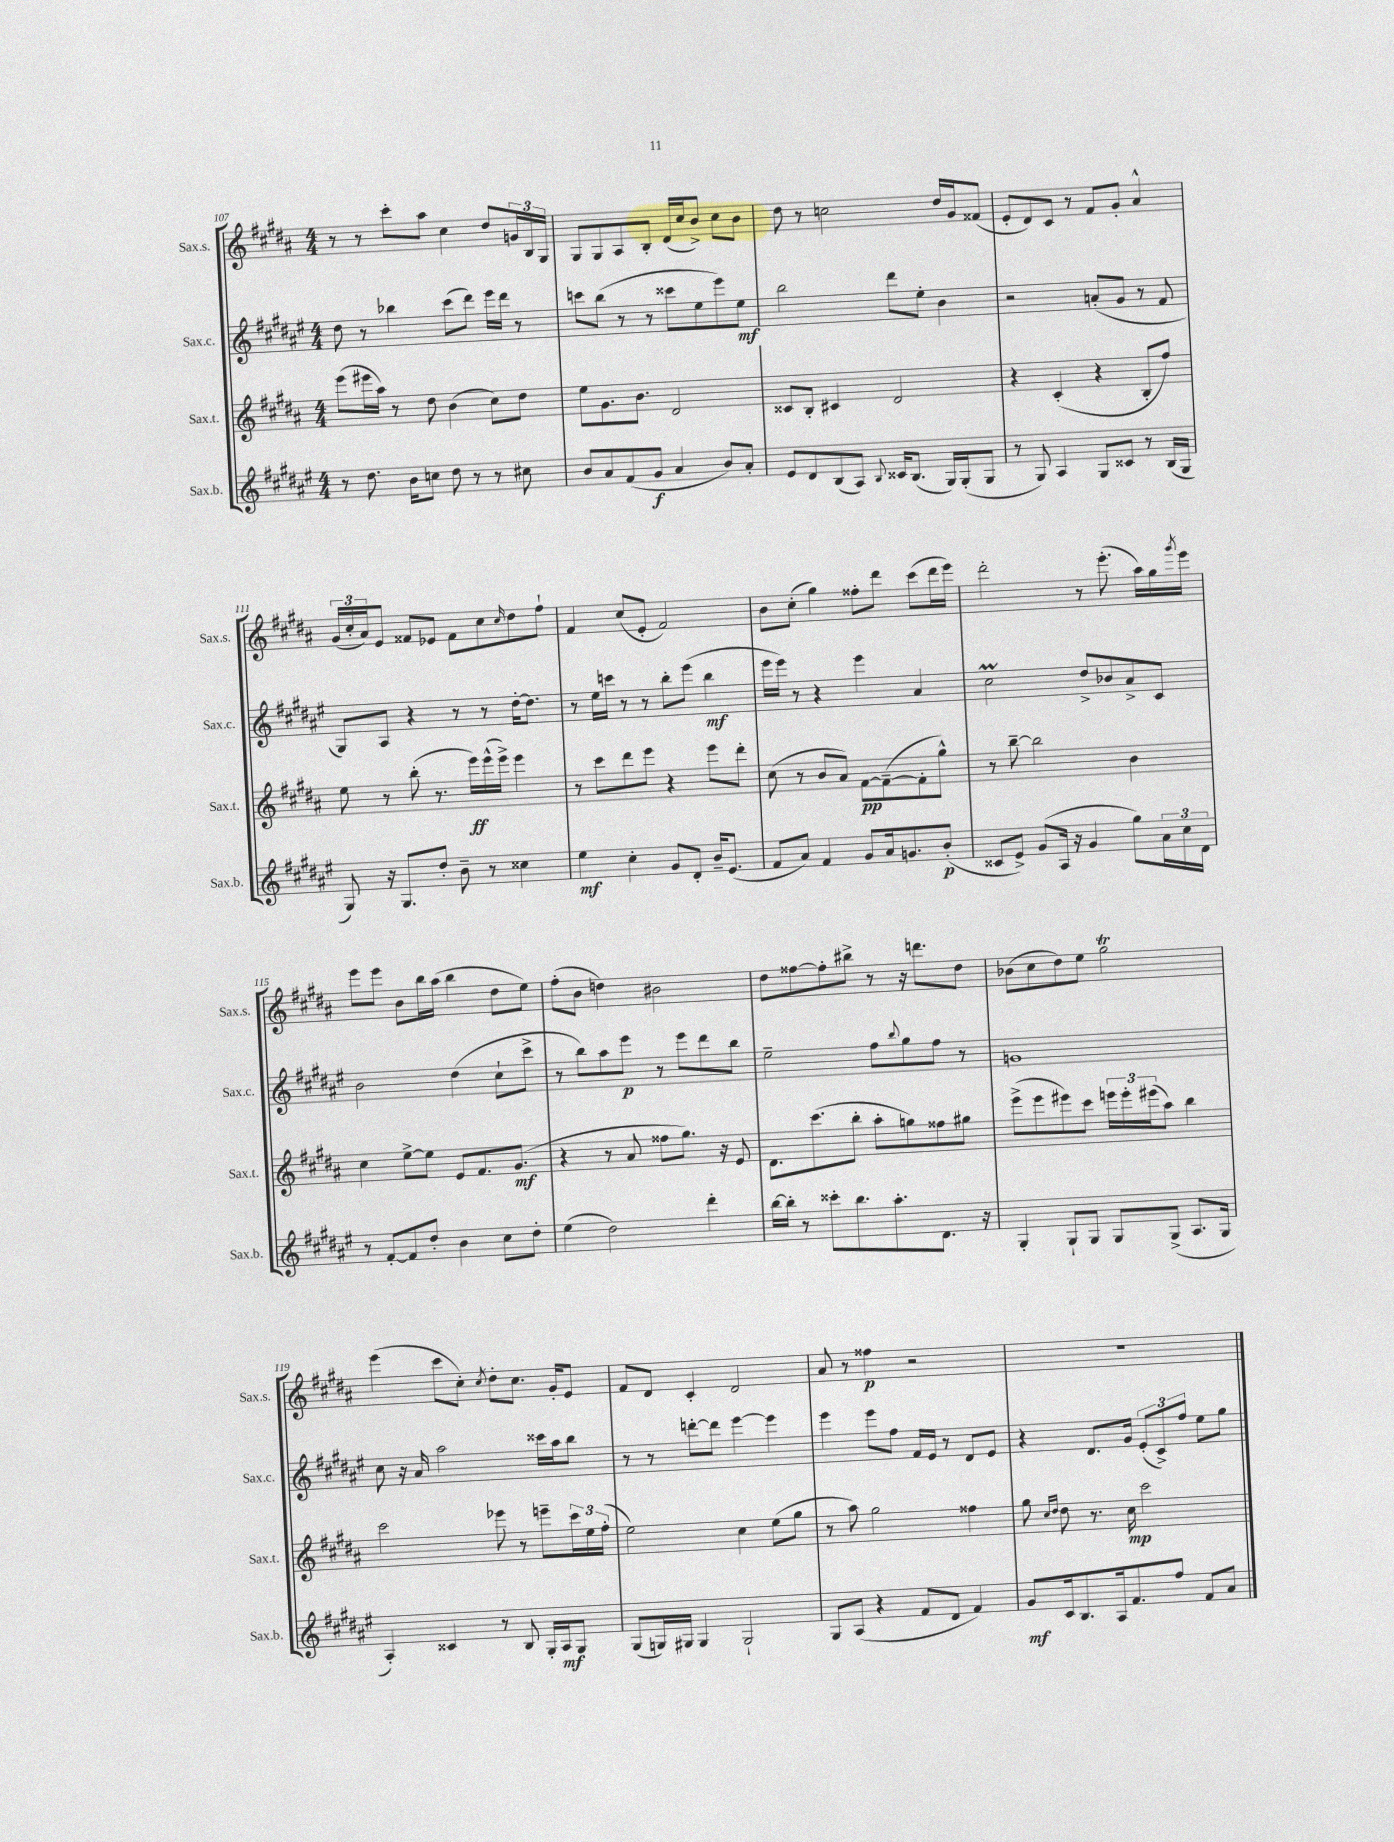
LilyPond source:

<<
\new StaffGroup <<
\new Staff = "s0" \with { instrumentName = "Sax.s." shortInstrumentName = "Sax.s." } {
    \clef treble \key b \major \numericTimeSignature \time 4/4
    r8 r8 cis'''8-. ais''8 cis''4 dis''8 \tuplet 3/2 { g'16 b16 gis16 } |
    gis8 gis8 ais8 b8-. dis'16( cis''16 b'8->) cis''8 b'8 |
    dis''8 r8 c''2 dis''16 gis'16 fisis'8( |
    e'8-. dis'8) cis'8 r8 fis'8 gis'8-. ais'4-^ |
    \tuplet 3/2 { gis'16( cis''16-. ais'16) } e'8 fisis'8 ees'8 fisis'8 cis''8 \grace { cis''16 } dis''8 fis''8-! |
    fis'4 cis''8( e'8-. fis'2) |
    b'8 cis''8-.( gis''4) fisis''8-. dis'''8 cis'''8( dis'''16 e'''16) |
    dis'''2-. r8 e'''8.-.( ais''16) gis''16 \acciaccatura { gis'''8 } e'''16 |
    e'''8 e'''8 b'8 b''16 ais''16( b''4 dis''8 e''8) |
    fis''8-.( b'8 d''4) bis'2 |
    dis''8 fisis''8~ fisis''8-. bis''8-> r8 r16 d'''8. dis''8 |
    bes'8( cis''8 dis''8) e''8 gis''2\trill |
    e'''4( cis'''8 cis''8-.) \acciaccatura { cis''8 } dis''8-. cis''8. gis'16-. e'8 |
    fis'8 dis'8 cis'4-. dis'2 |
    ais'8 r8 fisis''4\p r2 |
    R1 \bar "|." |
}
\new Staff = "s1" \with { instrumentName = "Sax.c." shortInstrumentName = "Sax.c." } {
    \clef treble \key fis \major \numericTimeSignature \time 4/4
    dis''8 r8 bes''4 cis'''8( dis'''8) eis'''16 dis'''16 r8 |
    c'''8 b''8( r8 r8 cisis'''8 eis''8 eis'''8) eis''8\mf |
    b''2 dis'''8 eis''8-. b'4 |
    r2 a'8-.( gis'8 r8 fis'8 |
    gis8) ais8 r4 r8 r8 dis''16~-. dis''8. |
    r8 eis''16 c'''16 r8 r8 b''8-. eis'''8( b''4\mf |
    eis'''16 eis'''16) r8 r4 eis'''4 ais'4 |
    cis''2\prall dis''8-> bes'8 ais'8-> cis'8 |
    b'2 dis''4( cis''8-! cis'''8-> |
    r8 b''8) ais''8 eis'''8\p r8 eis'''8 dis'''8 b''8 |
    eis''2-- fis''8 \appoggiatura { b''8 } gis''8 fis''8 r8 |
    g'1 |
    cis''8 r16 ais'16 ais''2 cisis'''16 ais''16 b''8 |
    r8 r8 d'''8~-. d'''8 eis'''4~ eis'''4 |
    eis'''4 eis'''8 fis''8 fis'16 eis'16 r8 dis'8 eis'8 |
    r4 dis'8. gis'16 \tuplet 3/2 { eis'8-.( cis'8->) fis''8 } eis''8 gis''8 \bar "|." |
}
\new Staff = "s2" \with { instrumentName = "Sax.t." shortInstrumentName = "Sax.t." } {
    \clef treble \key b \major \numericTimeSignature \time 4/4
    e'''8( eis'''16 ais''16) r8 dis''8 b'4( cis''8) dis''8 |
    e''8 gis'8. b'8. dis'2 |
    cisis'8 b8-. cis'4 dis'2 |
    r4 cis'4-.( r4 b8-. fis''8) |
    e''8 r8 b''8-.( r8. e'''16\ff) e'''16-^( e'''16->) e'''4 |
    r8 cis'''8 dis'''8 e'''8 r4 e'''8 dis'''8-. |
    cis''8( r8 b'8 ais'8) fis'8~\pp fis'8~--( fis'8-. gis''8-^) |
    r8 b''8~-- b''2 b'4 |
    cis''4 e''8~-> e''8 e'8 fis'8. gis'8.\mf( |
    r4 r8 ais'8 fisis''8 gis''8.) r16 e'8 |
    dis'8. cis'''8.( b''8-. ais''8-. g''8) fisis''8 gis''8 |
    e'''8->( e'''8 eis'''8) cis'''8 \tuplet 3/2 { e'''16 e'''16-. eis'''16( } ais''8) b''4 |
    cis'''2 ees'''8 r8 e'''8-- \tuplet 3/2 { cis'''16 e''16 fis''16-.( } |
    e''2) cis''4 e''8( gis''8 |
    r8 ais''8) gis''2 fisis''4 |
    gis''8 \grace { cis''16 dis''16 } dis''8 r8. cis''16\mp cis'''2 \bar "|." |
}
\new Staff = "s3" \with { instrumentName = "Sax.b." shortInstrumentName = "Sax.b." } {
    \clef treble \key fis \major \numericTimeSignature \time 4/4
    r8 dis''8. b'16 c''8 dis''8 r8 r8 cis''8 |
    b'8 ais'8 fis'8( gis'8\f ais'4 b'8) ais'8-. |
    eis'8 dis'8 b8( ais8) \appoggiatura { b8 } cisis'16 b8.( gis16) gis16-.( gis8 |
    r8 gis8) ais4 gis8 cisis'8 r8 b16( gis16 |
    gis8) r16 gis8. dis''8-. b'8-- r8 cisis''4 |
    eis''4\mf cis''4-. gis'8 dis'8-. b'16-- eis'8.( |
    fis'8 ais'8) fis'4 gis'8 ais'16 g'8. b'8-.\p( |
    cisis'8 eis'8->) gis'8( ais16 r16 gis'4 gis''8) \tuplet 3/2 { ais'16 cis''16 dis'16 } |
    r8 fis'8~-. fis'8 dis''8-. b'4 cis''8 dis''8-. |
    eis''4( dis''2) dis'''4-. |
    b''16~ b''16-. r8 cisis'''8-. b''8. ais''8.-. dis'8. r16 |
    gis4-. gis8-! gis8 gis8 gis8->( ais8. gis16 |
    ais4-.) cisis'4 r8 b8 gis16-. ais16\mf gis8 |
    gis8( g16) gis16 gis4 gis2-! |
    gis8 ais8( r4 fis'8 dis'8 fis'4) |
    gis'8\mf cis'16 b8. ais16 fis'8. fis''8 fis'8 ais'8 \bar "|." |
}
>>
>>
\layout { \context { \Score currentBarNumber = #107 } }
